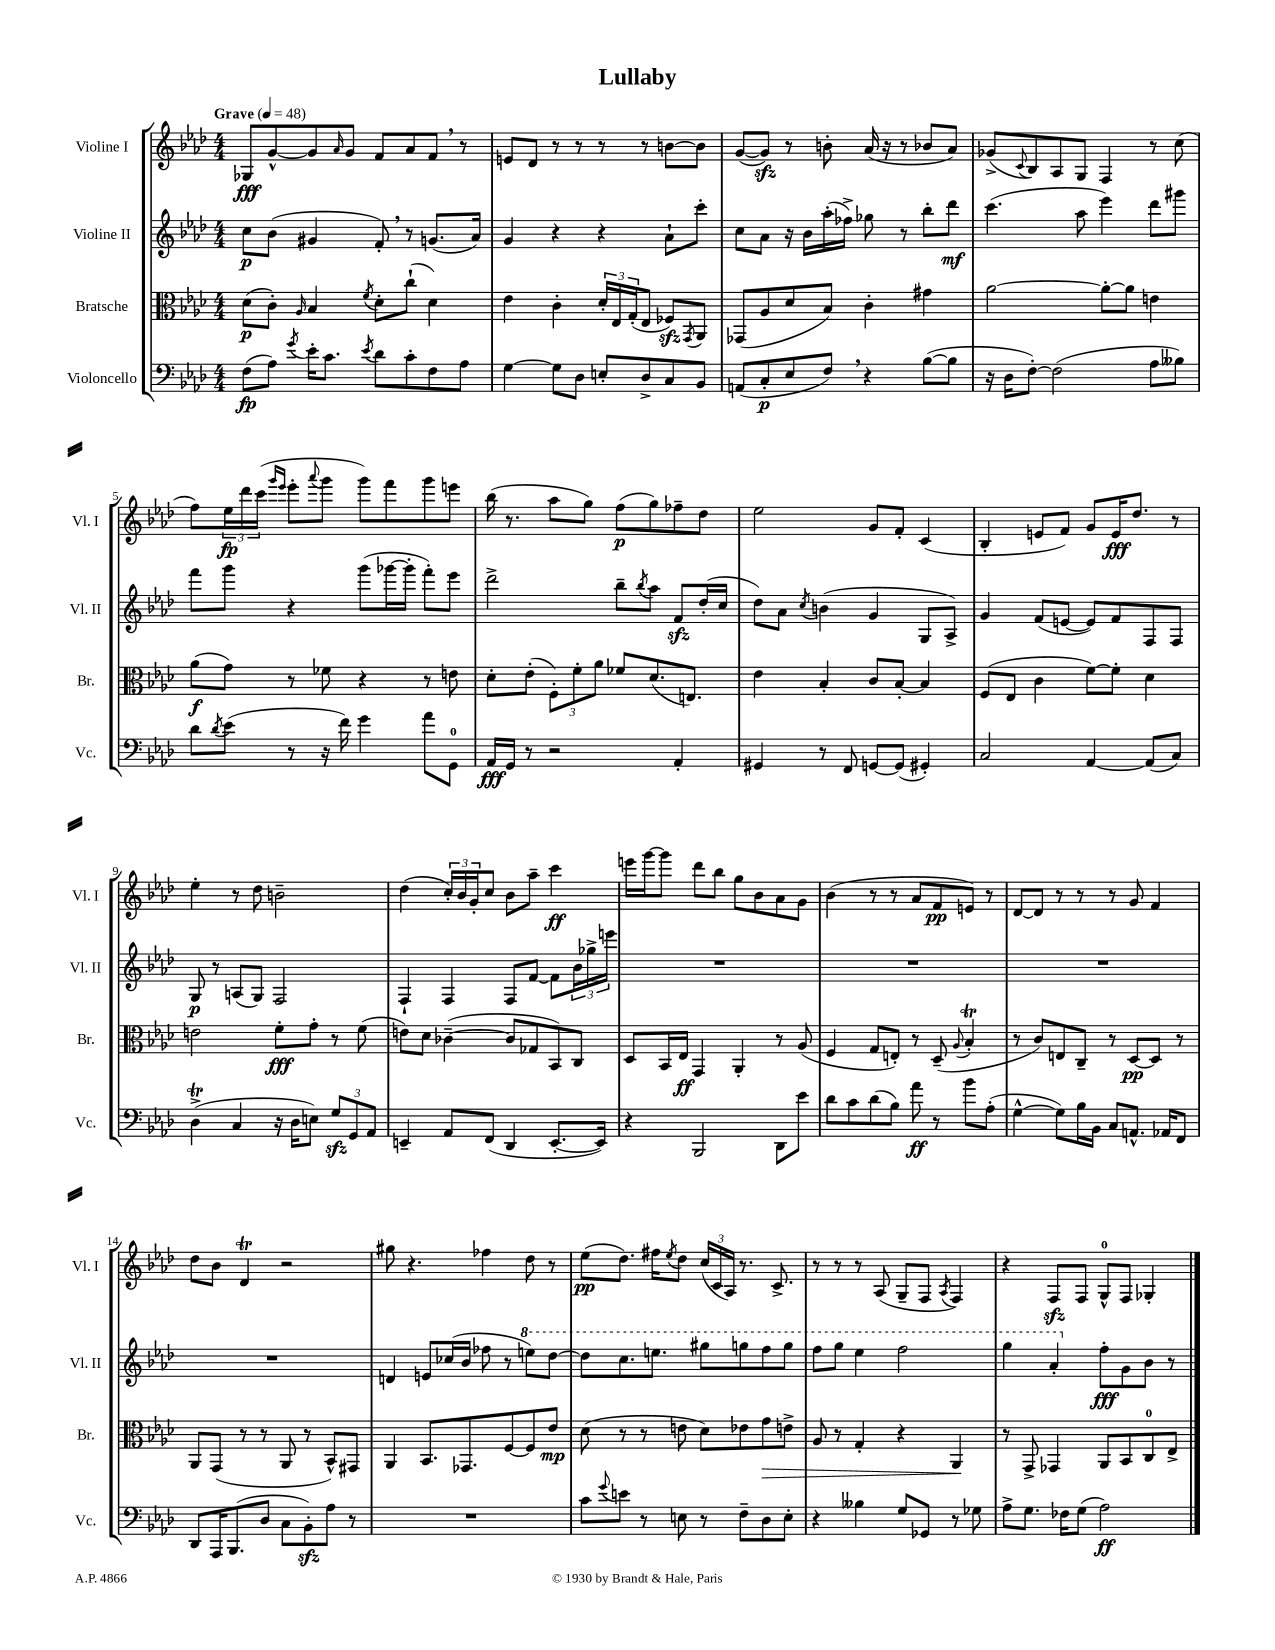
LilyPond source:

\header { title = "Lullaby" }
<<
\new StaffGroup <<
\new Staff = "s0" \with { instrumentName = "Violine I" shortInstrumentName = "Vl. I" } {
    \clef treble \key aes \major \numericTimeSignature \time 4/4 \tempo "Grave" 4 = 48
    ges8\fff g'8~-^ g'8 \grace { aes'16 } g'8 f'8 aes'8 f'8 \breathe r8 |
    e'8 des'8 r8 r8 r8 r8 b'8~ b'8 |
    g'8~( g'8\sfz) r8 b'8-. aes'16( r16 r8 bes'8 aes'8) |
    ges'8->( \appoggiatura { c'8 } bes8) aes8 g8 f4 r8 c''8( |
    f''8) \tuplet 3/2 { ees''16\fp des'''16 c'''16( } \grace { g'''16 ees'''16 } ees'''8-. \appoggiatura { aes'''8 } g'''8 g'''8) f'''8 g'''8 e'''8 |
    bes''16( r8. aes''8 g''8) f''8\p( g''8) fes''8-- des''8 |
    ees''2 g'8 f'8-. c'4( |
    bes4-. e'8 f'8) g'8 e'16\fff des''8. r8 |
    ees''4-. r8 des''8 b'2-- |
    des''4( \tuplet 3/2 { c''16-.) bes'16 g'16-. } c''8 bes'8 aes''8-- c'''4\ff |
    e'''16 g'''16~ g'''8 des'''8 bes''8 g''8 bes'8 aes'8 g'8 |
    bes'4( r8 r8 aes'8 f'8\pp e'8) r8 |
    des'8~ des'8 r8 r8 r8 g'8 f'4 |
    des''8 bes'8 des'4\trill r2 |
    gis''8 r4. fes''4 des''8 r8 |
    ees''8\pp( des''8.) fis''16 \acciaccatura { ees''8 } des''8 \tuplet 3/2 { c''16( c'16 aes16) } r8. c'8.-> |
    r8 r8 r8 aes8( g8-- f8 \acciaccatura { aes8 } f4) |
    r4 f8\sfz f8 g8-0-^ f8 ges4-. \bar "|." |
}
\new Staff = "s1" \with { instrumentName = "Violine II" shortInstrumentName = "Vl. II" } {
    \clef treble \key aes \major \numericTimeSignature \time 4/4
    c''8\p bes'8( gis'4 f'8-.) \breathe r8 g'8.( aes'16) |
    g'4 r4 r4 aes'8-! c'''8-. |
    c''8 aes'8 r16 bes'16 aes''16-.( fes''16->) ges''8 r8 bes''8-. des'''8\mf |
    c'''4.( aes''8 ees'''4) des'''8 gis'''8 |
    f'''8 g'''8 r4 g'''8( ges'''16~ ges'''16-. f'''8-.) ees'''8 |
    des'''2-> bes''8-- \acciaccatura { bes''8 } aes''8 f'8\sfz des''16-.( c''16 |
    des''8) aes'8 \acciaccatura { c''8 } b'4( g'4 g8 aes8->) |
    g'4 f'8( e'8~ e'8) f'8 f8 f8 |
    g8\p r8 a8( g8) f2 |
    f4-! f4 f8 f'8~ f'8 \tuplet 3/2 { bes'16 ges''16-> e'''16 } |
    R1 |
    R1 |
    R1 |
    R1 |
    d'4 e'8 ces''16( bes'16 fes''8 r8 \ottava #1 e'''8) des'''8~ |
    des'''8 c'''8. e'''8. gis'''8 g'''8 f'''8 g'''8 |
    f'''8 g'''8 ees'''4 f'''2 |
    g'''4 aes''4-. \ottava #0 f''8-.\fff g'8 bes'8 r8 \bar "|." |
}
\new Staff = "s2" \with { instrumentName = "Bratsche" shortInstrumentName = "Br." } {
    \clef alto \key aes \major \numericTimeSignature \time 4/4
    des'8\p( c'8-.) \grace { aes16 } bes4 \acciaccatura { f'8 } des'8-. c''8-!( des'4) |
    ees'4 c'4-. \tuplet 3/2 { des'16-. ees16 g16-.( } ees8 fes8\sfz) \acciaccatura { g,8 } aes,8 |
    ges,8( aes8 des'8 bes8) c'4-. gis'4 |
    aes'2~ aes'8~-. aes'8 e'4 |
    aes'8\f( g'8) r8 fes'8 r4 r8 e'8 |
    des'8-. ees'8-.( \tuplet 3/2 { f8-.) f'8-. aes'8 } fes'8 des'8.( e8.) |
    ees'4 bes4-. c'8 bes8~-. bes4 |
    f8( ees8 c'4 f'8~) f'8-. des'4 |
    e'2 f'8-.\fff g'8-. r8 f'8( |
    e'8) des'8 ces'4~--( ces'8 ges8 bes,8) c8 |
    des8 bes,16 ees16\ff g,4 aes,4-. r8 aes8( |
    f4 g8 e8-.) r8 des8--( \appoggiatura { aes8 } bes4-.\trill |
    r8 c'8) e8 c8-- r8 des8~\pp des8 r8 |
    aes,8 g,8( r8 r8 aes,8 r8 bes,8-^) gis,8 |
    aes,4 bes,8. ges,8. f8~ f8 ees'8\mp |
    des'8( r8 r8 e'8 des'8) ees'8 g'8\> e'8-> |
    aes8 r8 g4-. r4 aes,4\! |
    r8 g,8-> ges,4 aes,8 bes,8 c8-0 ees8-> \bar "|." |
}
\new Staff = "s3" \with { instrumentName = "Violoncello" shortInstrumentName = "Vc." } {
    \clef bass \key aes \major \numericTimeSignature \time 4/4
    f8\fp( aes8) \acciaccatura { g'8 } ees'16-. c'8. \acciaccatura { ees'8 } des'8 c'8-. f8 aes8 |
    g4~ g8 des8 e8-. des8-> c8 bes,8 |
    a,8( c8-.\p ees8 f8) \breathe r4 bes8~( bes8 |
    r16 des16 f8~-.) f2( aes8 beses8) |
    des'8 \acciaccatura { des'8 } ees'8( r8 r16 f'16) g'4 aes'8 g,8-0 |
    aes,16\fff g,16 r8 r2 aes,4-. |
    gis,4 r8 f,8 g,8~ g,8( gis,4-.) |
    c2 aes,4~ aes,8( c8) |
    des4->\trill( c4 r16 des16 e8) \tuplet 3/2 { g8\sfz g,8 aes,8 } |
    e,4-- aes,8 f,8( des,4 e,8.~-. e,16) |
    r4 bes,,2 des,8 ees'8 |
    des'8 c'8 des'8( bes8) aes'8\ff r8 bes'8 aes8-.( |
    g4~-^ g8) bes16 bes,16 c8 a,8.-^ aes,16 f,8 |
    des,8 aes,,16 bes,,8.( des8 c8 bes,8-.\sfz) aes8 r8 |
    R1 |
    c'8 \appoggiatura { g'8 } e'8 r8 e8 r8 f8-- des8 e8-. |
    r4 beses4 g8 ges,8 r8 ges8 |
    aes8-> g8. fes16 g8( aes2\ff) \bar "|." |
}
>>
>>
